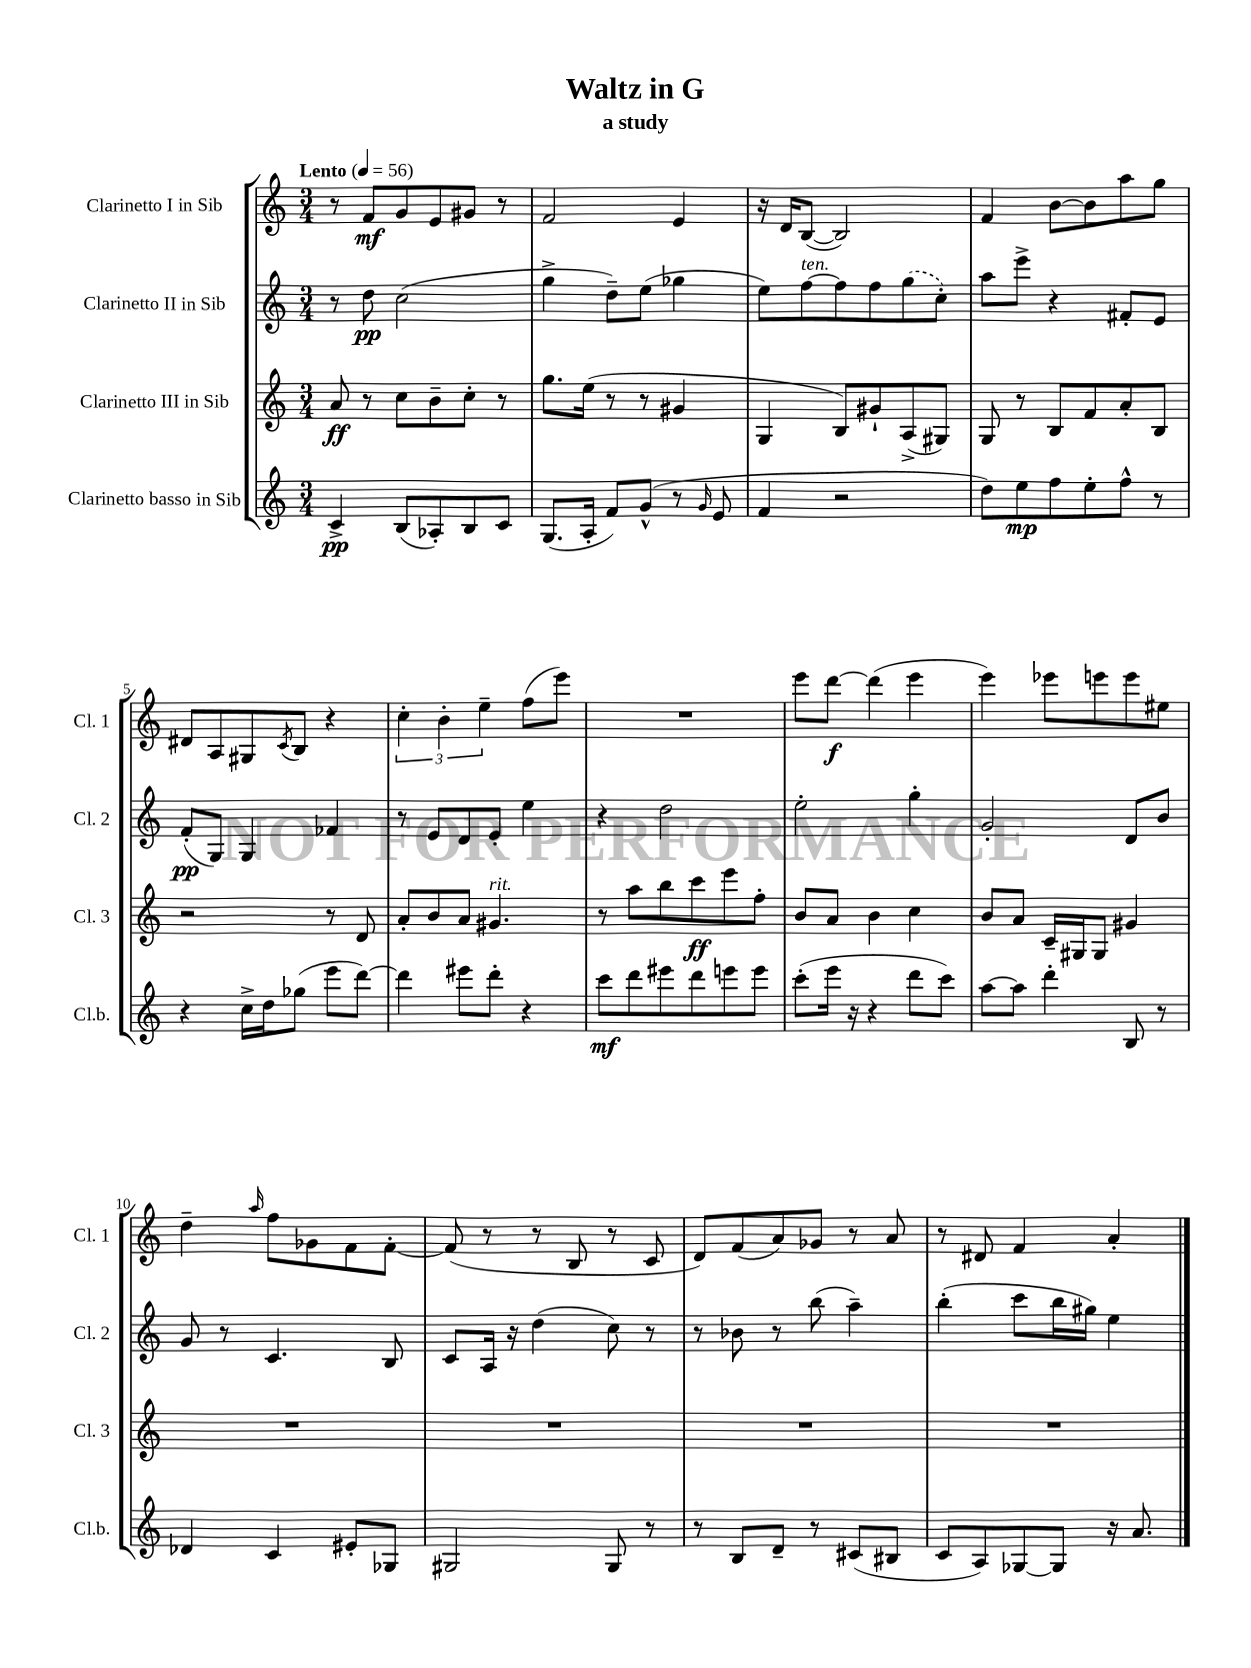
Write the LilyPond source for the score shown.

\header { title = "Waltz in G" subtitle = "a study" }
<<
\new StaffGroup <<
\new Staff = "s0" \with { instrumentName = "Clarinetto I in Sib" shortInstrumentName = "Cl. 1" } {
    \clef treble \key c \major \numericTimeSignature \time 3/4 \tempo "Lento" 4 = 56
    r8 f'8\mf g'8 e'8 gis'8 r8 |
    f'2 e'4 |
    r16 d'16 b8~( b2) |
    f'4 b'8~ b'8 a''8 g''8 |
    dis'8 a8 gis8 \acciaccatura { c'8 } b8 r4 |
    \tuplet 3/2 { c''4-. b'4-. e''4-- } f''8( e'''8) |
    R2. |
    e'''8 d'''8~\f d'''4( e'''4 |
    e'''4) ees'''8 e'''8 e'''8 eis''8 |
    d''4-- \grace { a''16 } f''8 ges'8 f'8 f'8~-. |
    f'8( r8 r8 b8 r8 c'8 |
    d'8) f'8( a'8) ges'8 r8 a'8 |
    r8 dis'8 f'4 a'4-. \bar "|." |
}
\new Staff = "s1" \with { instrumentName = "Clarinetto II in Sib" shortInstrumentName = "Cl. 2" } {
    \clef treble \key c \major \numericTimeSignature \time 3/4
    r8 d''8\pp c''2( |
    g''4-> d''8--) e''8( ges''4 |
    e''8) f''8~^\markup { \italic "ten." } f''8 f''8 \once \slurDashed g''8( c''8-.) |
    a''8 e'''8-> r4 fis'8-. e'8 |
    f'8-.\pp( g8) g4 fes'4 |
    r8 e'8 d'8 e'8-. e''4 |
    r4 d''2 |
    e''2-. g''4-. |
    g'2-. d'8 b'8 |
    g'8 r8 c'4. b8 |
    c'8 a16 r16 d''4( c''8) r8 |
    r8 bes'8 r8 b''8( a''4--) |
    b''4-.( c'''8 b''16 gis''16) e''4 \bar "|." |
}
\new Staff = "s2" \with { instrumentName = "Clarinetto III in Sib" shortInstrumentName = "Cl. 3" } {
    \clef treble \key c \major \numericTimeSignature \time 3/4
    a'8\ff r8 c''8 b'8-- c''8-. r8 |
    g''8. e''16( r8 r8 gis'4 |
    g4 b8) gis'8-! a8->( gis8) |
    g8 r8 b8 f'8 a'8-. b8 |
    r2 r8 d'8 |
    a'8-. b'8 a'8 gis'4.^\markup { \italic "rit." } |
    r8 a''8 b''8 c'''8\ff e'''8 f''8-. |
    b'8 a'8 b'4 c''4 |
    b'8 a'8 c'16-- gis16 gis8 gis'4 |
    R2. |
    R2. |
    R2. |
    R2. \bar "|." |
}
\new Staff = "s3" \with { instrumentName = "Clarinetto basso in Sib" shortInstrumentName = "Cl.b." } {
    \clef treble \key c \major \numericTimeSignature \time 3/4
    c'4->\pp b8( aes8-.) b8 c'8 |
    g8.( a16-. f'8) g'8-^( r8 \grace { g'16 } e'8 |
    f'4 r2 |
    d''8) e''8\mp f''8 e''8-. f''8-^ r8 |
    r4 c''16-> d''16 ges''8( e'''8 d'''8~) |
    d'''4 eis'''8 d'''8-. r4 |
    c'''8\mf d'''8 eis'''8 d'''8 e'''8 e'''8 |
    c'''8-.( e'''16 r16 r4 d'''8 c'''8) |
    a''8~ a''8 d'''4-. b8 r8 |
    des'4 c'4 eis'8-. ges8 |
    gis2 gis8 r8 |
    r8 b8 d'8-- r8 cis'8( bis8 |
    c'8 a8) ges8~ ges8 r16 a'8. \bar "|." |
}
>>
>>
